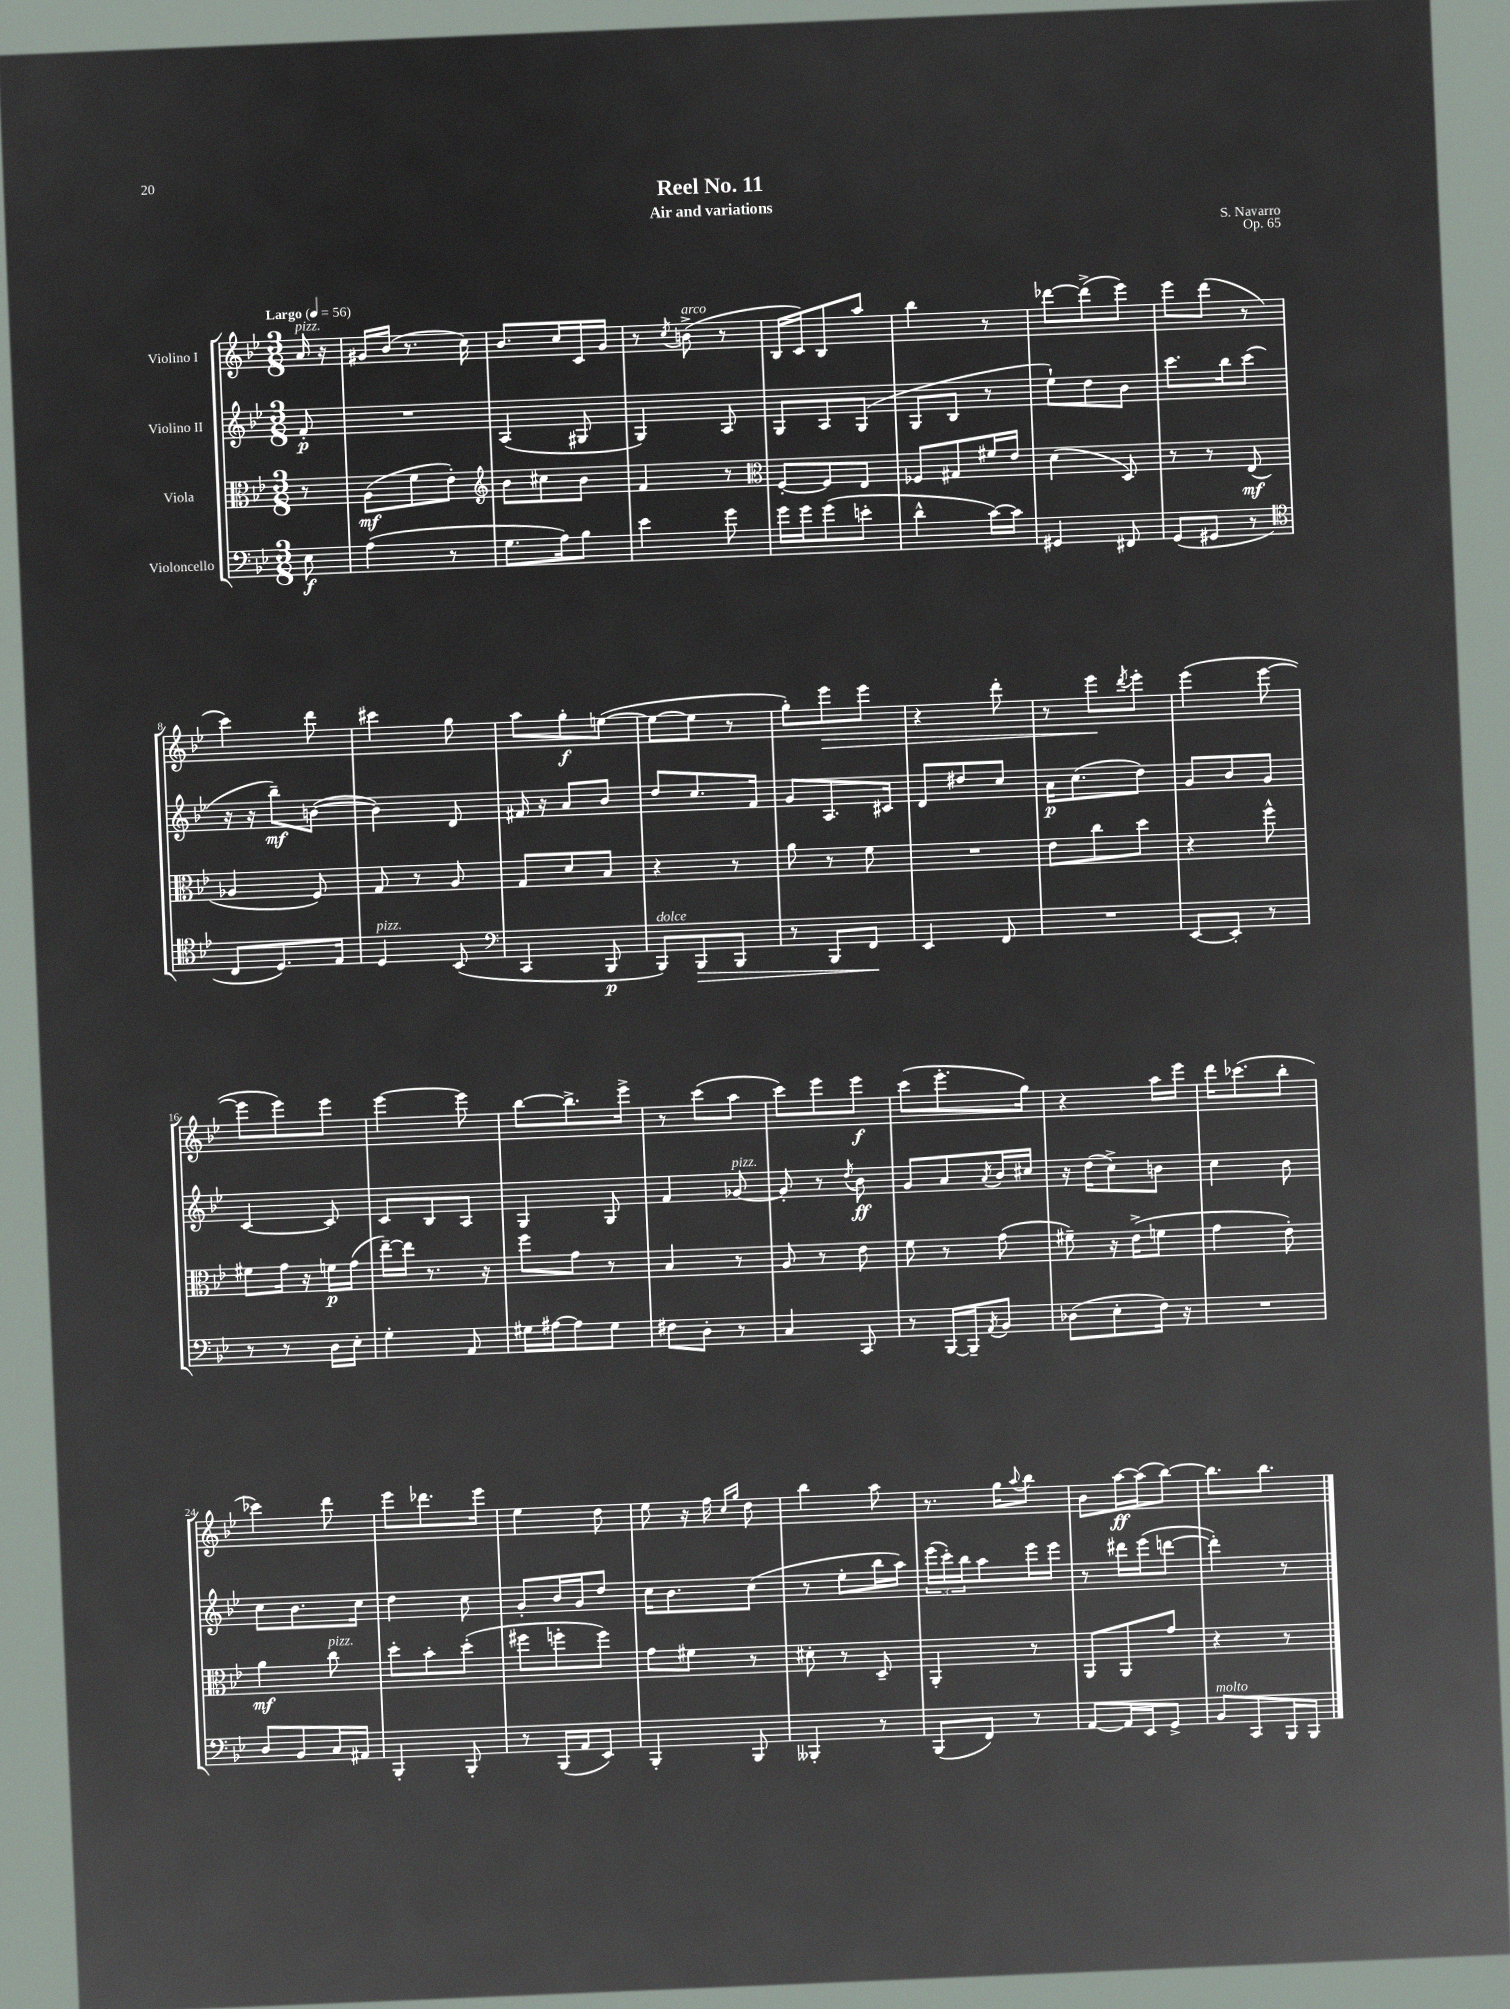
\header { title = "Reel No. 11" composer = "S. Navarro" subtitle = "Air and variations" opus = "Op. 65" }
<<
\new StaffGroup <<
\new Staff = "s0" \with { instrumentName = "Violino I" } {
    \clef treble \key bes \major \numericTimeSignature \time 3/8 \partial 8 \tempo "Largo" 4 = 56
    a'16^\markup { \italic "pizz." } r16 |
    gis'16 bes'16( r8. c''16) |
    bes'8. c''16 c'16 g'16 |
    r8 \acciaccatura { c''8 } b'8->^\markup { \italic "arco" }( r8 |
    bes16 c'16) bes8 a''8 |
    bes''4 r8 |
    des'''8~ des'''8->( ees'''8) |
    ees'''8 d'''8( r8 |
    c'''4) d'''8 |
    cis'''4 g''8 |
    a''8 g''8-.\f e''8~( |
    e''8~ e''8 r8 |
    g''8-.) ees'''8\> ees'''8 |
    r4 d'''8-. |
    r8 ees'''8\! \acciaccatura { d'''8 } ees'''8-. |
    ees'''4( ees'''8~ |
    ees'''8 ees'''8) ees'''8 |
    ees'''4~ ees'''8 |
    bes''8~ bes''8.-> ees'''16-> |
    r8 c'''8( a''8 |
    c'''8) ees'''8 ees'''8\f |
    c'''8( ees'''8.-. g''16) |
    r4 a''16 ees'''16 |
    d'''16 ces'''8.( bes''8-. |
    ces'''4) d'''8 |
    ees'''8 des'''8. ees'''16 |
    ees''4 d''8 |
    ees''8 r16 f''16 \grace { c''16 g''16 } d''8 |
    bes''4 a''8 |
    r8. g''16 \appoggiatura { a''8 } bes''8 |
    bes'8 a''16~\ff a''16( bes''8~) |
    bes''8. bes''8. \bar "|." |
}
\new Staff = "s1" \with { instrumentName = "Violino II" } {
    \clef treble \key bes \major \numericTimeSignature \time 3/8 \partial 8
    f'8-.\p |
    R4. |
    a4( gis8 |
    g4) a8 |
    g8 a8 g8( |
    g8 bes8 r8 |
    ees''8-!) d''8 bes'8 |
    c'''8. bes''16 c'''8( |
    r16 r16 bes''8--\mf) b'8~( |
    b'4) d'8 |
    fis'16 r16 a'8 bes'8 |
    d''8 c''8. f'16 |
    g'8 a8. cis'16 |
    d'8 dis''8 c''8 |
    a'16\p c''8.( d''8) |
    g'8 bes'8 g'8 |
    c'4~ c'8 |
    c'8 bes8 a8 |
    g4 g8 |
    f'4 ges'8~^\markup { \italic "pizz." } |
    ges'8-. r8 \acciaccatura { d''8 } bes'8\ff |
    g'8 a'8 \acciaccatura { a'8 } bes'16 cis''16 |
    r16 d''16( c''8->) b'8 |
    c''4 bes'8 |
    c''8 bes'8. c''16 |
    d''4 c''8 |
    g'8-. bes'16 g'16 d''8 |
    c''16 bes'8. c''8( |
    r8 ees''8-. bes''16 a''16) |
    \tuplet 3/2 { ees'''16( c'''16-.) bes''16 } a''8 ees'''16 ees'''16 |
    r8 dis'''16 ees'''16( d'''8~ |
    d'''4-.) r8 \bar "|." |
}
\new Staff = "s2" \with { instrumentName = "Viola" } {
    \clef alto \key bes \major \numericTimeSignature \time 3/8 \partial 8
    r8 |
    a8\mf( f'8 ees'8-.) |
    \clef treble bes'8 cis''8 bes'8 |
    f'4 r8 |
    \clef alto f8~-. f8 ees8 |
    fes8 gis8 fis'16 ees'16 |
    d'4( d8) |
    r8 r8 ees8\mf( |
    aes4 f8) |
    g8 r8 a8 |
    g8 d'8 bes8 |
    r4 r8 |
    a'8 r8 f'8 |
    R4. |
    ees'8 c''8 d''8 |
    r4 f''8-^ |
    fis'8 g'16 r16 f'16\p g'16( |
    ees''16~--) ees''16 r8. r16 |
    f''8 g'8 r8 |
    bes4 r8 |
    a8 r8 ees'8 |
    f'8 r8 g'8( |
    fis'8--) r16 ees'16->( f'8 |
    g'4 ees'8-.) |
    a'4\mf c''8^\markup { \italic "pizz." } |
    d''8-. bes'8-. d''8-.( |
    fis''8 f''8-. f''8) |
    g'8 fis'8 r8 |
    dis'8-. r8 d8-- |
    a,4-. r8 |
    a,8 a,8 g'8 |
    r4 r8 \bar "|." |
}
\new Staff = "s3" \with { instrumentName = "Violoncello" } {
    \clef bass \key bes \major \numericTimeSignature \time 3/8 \partial 8
    ees8\f |
    a4( r8 |
    g8. a16) bes8 |
    ees'4 g'8 |
    g'16 g'16 g'8( e'8-. |
    d'4-^ c'16~) c'16 |
    gis,4 fis,8 |
    g,8( gis,8 r8 |
    \clef tenor c8 d8.) ees16 |
    d4^\markup { \italic "pizz." } bes,8( |
    \clef bass c,4 bes,,8\p |
    bes,,8^\markup { \italic "dolce" }) bes,,8\> bes,,8 |
    r8 bes,,8 f,8\! |
    ees,4 f,8 |
    R4. |
    ees,8~ ees,8-. r8 |
    r8 r8 d16 ees16-. |
    g4-. a,8 |
    gis16 ais16~ ais8 gis8 |
    fis8 d8-. r8 |
    c4 c,8 |
    r8 bes,,16~ bes,,16-- \acciaccatura { a,8 } bes,8 |
    des8( ees8-. f16) r16 |
    R4. |
    d8 bes,8 c16 ais,16 |
    bes,,4-. bes,,8-. |
    r8 bes,,16( a,16 ees,8) |
    bes,,4-. bes,,8 |
    beses,,4-. r8 |
    bes,,8( f,8) r8 |
    a,8~ a,16 ees,16 g,8-> |
    bes,8^\markup { \italic "molto" } c,8 bes,,16 bes,,16 \bar "|." |
}
>>
>>
